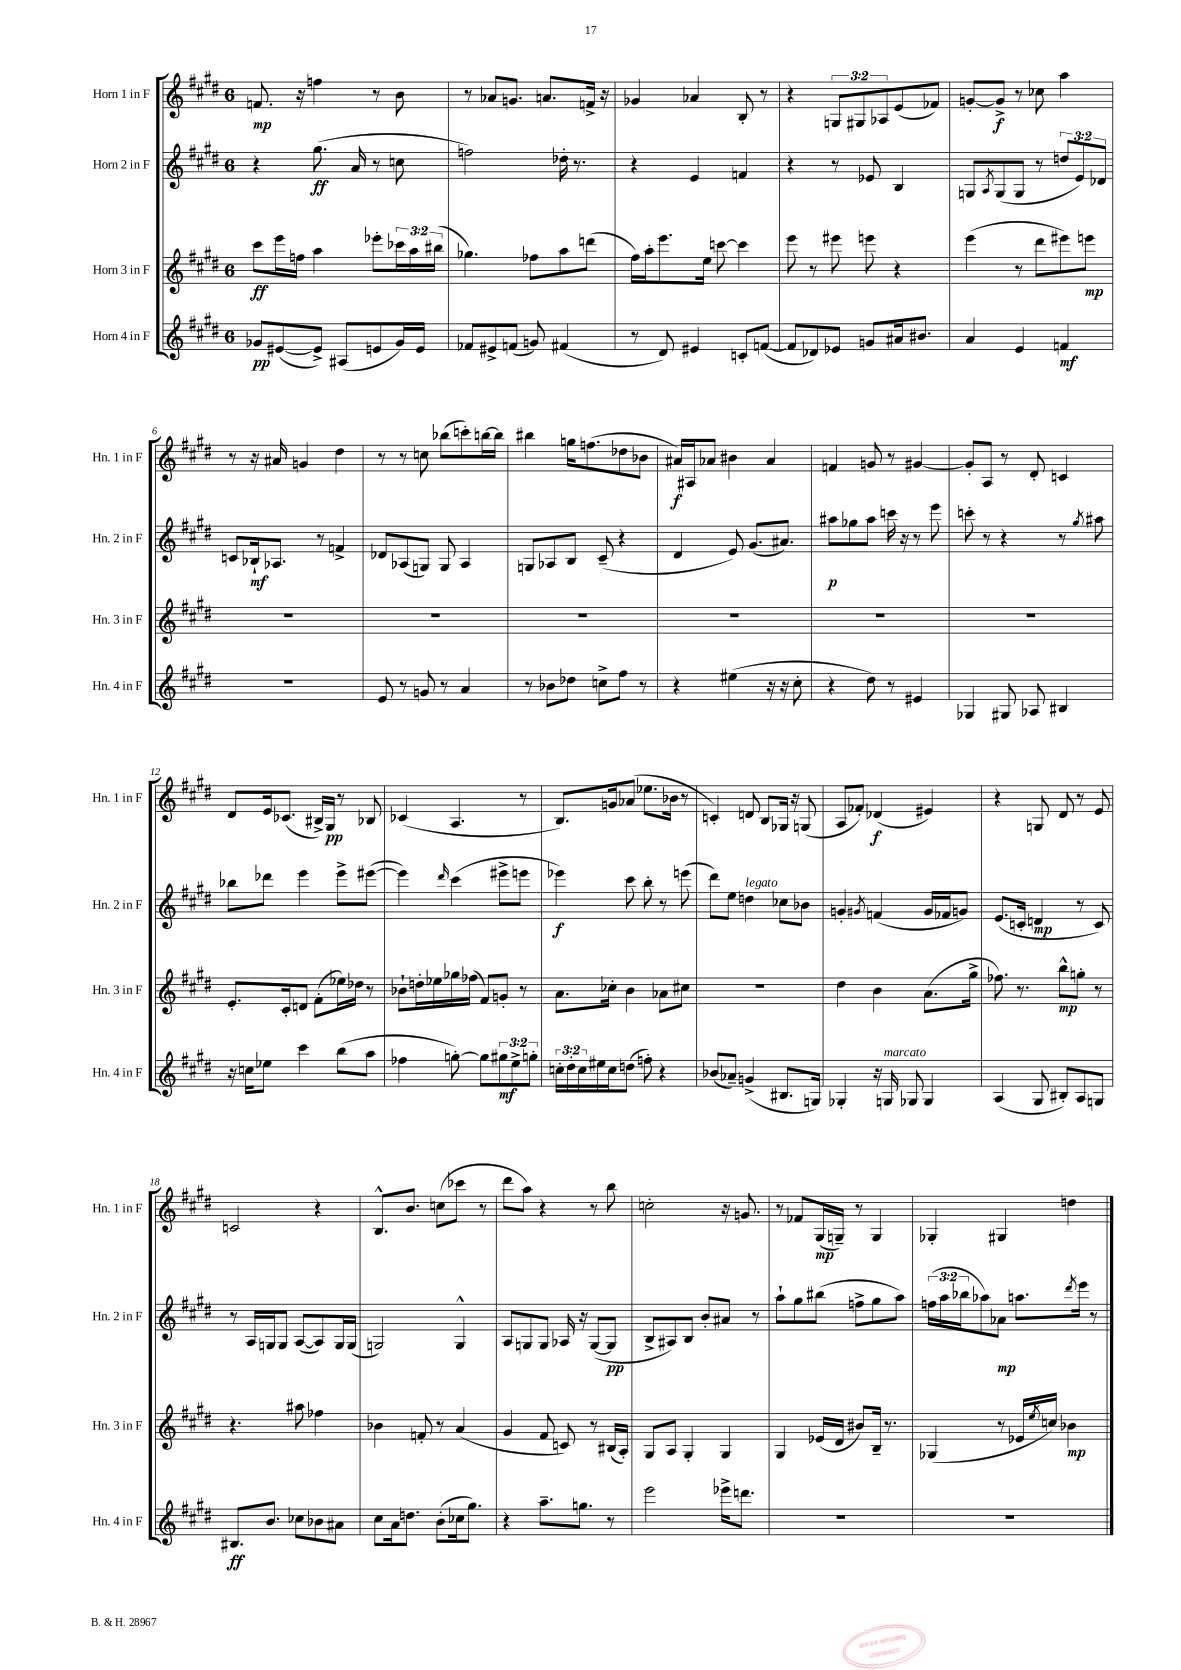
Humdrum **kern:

**kern	**dynam	**kern	**dynam	**kern	**dynam	**kern	**dynam
*part4	*part4	*part3	*part3	*part2	*part2	*part1	*part1
*staff4	*staff4	*staff3	*staff3	*staff2	*staff2	*staff1	*staff1
*I"Horn 4 in F	*	*I"Horn 3 in F	*	*I"Horn 2 in F	*	*I"Horn 1 in F	*
*I'Hn. 4 in F	*	*I'Hn. 3 in F	*	*I'Hn. 2 in F	*	*I'Hn. 1 in F	*
*clefG2	*	*clefG2	*	*clefG2	*	*clefG2	*
*k[f#c#g#d#]	*	*k[f#c#g#d#]	*	*k[f#c#g#d#]	*	*k[f#c#g#d#]	*
*M6/8	*	*M6/8	*	*M6/8	*	*M6/8	*
=1	=1	=1	=1	=1	=1	=1	=1
8g-X/L	pp	8ccc#\L	ff	4r	.	8.fn/	mp
([8e#X/	.	16eee\L	.	.	.	.	.
.	.	16ffn\JJ	.	.	.	16r	.
8e#^/J])	.	4aa\	.	(8.gg#\	ff	4ffn\	.
(8A#X/L	.	.	.	.	.	.	.
.	.	.	.	16a/	.	.	.
8en/	.	8eee-X'\L	.	8r	.	8r	.
16g-/L)	.	24ccc-X\L	.	8ccn\	.	8b\	.
.	.	24aa\	.	.	.	.	.
16e/JJ	.	.	.	.	.	.	.
.	.	(24bb#X\JJ	.	.	.	.	.
=2	=2	=2	=2	=2	=2	=2	=2
8f-X/L	.	4.gg-X\)	.	2ffn\)	.	8r	.
8e#X^/	.	.	.	.	.	8a-X/L	.
(8fn/J	.	.	.	.	.	8.gn/J	.
8gn/)	.	8ff-X\L	.	.	.	.	.
.	.	.	.	.	.	8.an/L	.
(4f#X/	.	8aa\	.	16dd-X'\	.	.	.
.	.	.	.	8.r	.	.	.
.	.	(8dddn\J	.	.	.	16fn^/Jk	.
.	.	.	.	.	.	16r	.
=3	=3	=3	=3	=3	=3	=3	=3
8r	.	16ff#\LL)	.	4r	.	4g-X/	.
.	.	16aa'\J	.	.	.	.	.
8d#/)	.	8.eee\	.	.	.	.	.
4e#X/	.	.	.	4e/	.	4a-X/	.
.	.	16ee\Jk	.	.	.	.	.
.	.	[8cccn\	.	.	.	.	.
8cn'/L	.	4ccc\]	.	4fn/	.	8B'/	.
([8fn/J	.	.	.	.	.	8r	.
=4	=4	=4	=4	=4	=4	=4	=4
8f/L]	.	8eee\	.	4r	.	4r	.
8d-X/)	.	8r	.	.	.	.	.
8e-X/J	.	8eee#X\	.	8r	.	12Gn/L	.
.	.	.	.	.	.	12G#X/	.
8gn/L	.	8eeen\	.	8e-X/	.	.	.
.	.	.	.	.	.	12A-X/	.
16a#X/k	.	4r	.	4B/	.	(8e/	.
8.b#X/J	.	.	.	.	.	.	.
.	.	.	.	.	.	8f-X/J)	.
=5	=5	=5	=5	=5	=5	=5	=5
4a/	.	(4eee\	.	8Gn/L	.	[8gn'/L	.
.	.	.	.	8qA/	.	.	.
.	.	.	.	(8G/	.	8g^/J]	f
4e/	.	8r	.	8G/J	.	8r	.
.	.	8ddd#\L	.	8r	.	8cc-X\	.
4fn/	mf	8eee#X\)	.	12ddn/L	.	4aa\	.
.	.	.	.	12e/)	.	.	.
.	.	8eeen\J	mp	.	.	.	.
.	.	.	.	12d-X/J	.	.	.
!!LO:LB:g=z
=6	=6	=6	=6	=6	=6	=6	=6
2.r	.	2.r	.	8cn/L	.	8r	.
.	.	.	.	16B-X`/k	mf	16r	.
.	.	.	.	8.A-X/J	.	16a#X/	.
.	.	.	.	.	.	4gn/	.
.	.	.	.	8r	.	.	.
.	.	.	.	4fn^/	.	4dd#\	.
=7	=7	=7	=7	=7	=7	=7	=7
8e/	.	2.r	.	8d-X/L	.	8r	.
8r	.	.	.	(8A-X/	.	8r	.
8gn/	.	.	.	8Gn/J)	.	8ccn\	.
8r	.	.	.	8G/	.	(8bb-X\L	.
4a/	.	.	.	4A-/	.	8cccn'\)	.
.	.	.	.	.	.	[16bbn\L	.
.	.	.	.	.	.	16bb\JJ]	.
=8	=8	=8	=8	=8	=8	=8	=8
8r	.	2.r	.	8Gn/L	.	4bb#X\	.
8b-X\L	.	.	.	8A-X/	.	.	.
8dd-X\J	.	.	.	8B/J	.	16ggn\KL	.
.	.	.	.	.	.	(8.ffn\	.
8ccn^\L	.	.	.	(8c#~/	.	.	.
8ff#\J	.	.	.	4r	.	8dd-X\	.
8r	.	.	.	.	.	8b-X\J	.
=9	=9	=9	=9	=9	=9	=9	=9
4r	.	2.r	.	4d#/	.	16a#X/LL)	f
.	.	.	.	.	.	16A#X/J	.
.	.	.	.	.	.	8a-X/J	.
(4ee#X\	.	.	.	8e/)	.	4b#X\	.
.	.	.	.	(8.g#/L	.	.	.
16r	.	.	.	.	.	4a-/	.
16r	.	.	.	8.a#X/J)	.	.	.
8cc#'\	.	.	.	.	.	.	.
=10	=10	=10	=10	=10	=10	=10	=10
4r	.	2.r	.	8aa#X\L	p	4fn/	.
.	.	.	.	8gg-X\	.	.	.
8dd#\)	.	.	.	8aa#\J	.	8gn/	.
8r	.	.	.	16cccn\	.	8r	.
.	.	.	.	16r	.	.	.
4e#X/	.	.	.	8r	.	[4g#X/	.
.	.	.	.	8eee\	.	.	.
=11	=11	=11	=11	=11	=11	=11	=11
4G-X/	.	2.r	.	8cccn'\	.	8g#'/L]	.
.	.	.	.	8r	.	8A/J	.
8G#X/	.	.	.	4r	.	8r	.
8A-X/	.	.	.	.	.	8d#'/	.
4B#X/	.	.	.	8r	.	4cn/	.
.	.	.	.	8qgg#/	.	.	.
.	.	.	.	8aa#X\	.	.	.
!!LO:LB:g=z
=12	=12	=12	=12	=12	=12	=12	=12
16r	.	8.e'/L	.	8bb-X\L	.	8d#/L	.
16ccn\KL	.	.	.	.	.	.	.
8ee-X\J	.	.	.	8ddd-X\J	.	16e/k	.
.	.	16c#'/k	.	.	.	(8.c-X/J	.
4ccc#\	.	8dn/J	.	4eee\	.	.	.
.	.	(8f#'\L	.	.	.	16B#X^/LL)	.
.	.	.	.	.	.	16G#/JJ	pp
(8bb\L	.	16ee-X\L)	.	8eee^\L	.	8r	.
.	.	16dd-X\JJ	.	.	.	.	.
8aa\J	.	8r	.	([8eee#X\J	.	8B-X/	.
=13	=13	=13	=13	=13	=13	=13	=13
4ff-X\	.	8b-X`\L	.	4eee#\])	.	(4c-X/	.
.	.	16ddn'\L	.	.	.	.	.
.	.	16ee-X\	.	.	.	.	.
.	.	.	.	16qqddd#/	.	.	.
[8ggn'\)	.	16gg-X\	.	(4ccc#\	.	4.A/	.
.	.	(16ff-X\JJ	.	.	.	.	.
8gg\L]	.	8f#/L)	.	.	.	.	.
12gg#X\	mf	8gn'/J	.	8eee#X^\L	.	.	.
12ee^\	.	.	.	.	.	.	.
.	.	8r	.	8eeen\J	.	8r	.
12ggn'\J	.	.	.	.	.	.	.
=14	=14	=14	=14	=14	=14	=14	=14
24ccn'\LL	.	8.a\L	.	4eee-X\)	f	8.B/L)	.
24dd#'\	.	.	.	.	.	.	.
24cc\	.	.	.	.	.	.	.
16ee#X\	.	.	.	.	.	.	.
16cc\J	.	16cc-X'\Jk	.	.	.	16gn/k	.
(8ddn\J	.	4b\	.	8ccc#\	.	(8a-X/J	.
8ffn'\)	.	.	.	8bb'\	.	8.ee-X\L	.
4r	.	8a-X\L	.	8r	.	.	.
.	.	.	.	.	.	16b-X\Jk	.
.	.	8cc#X\J	.	(8eeen\	.	8r	.
=15	=15	=15	=15	=15	=15	=15	=15
(8b-X/L	.	2.r	.	8ddd#\L)	.	4cn'/)	.
8a-X~/J)	.	.	.	8ee\J	.	.	.
!	!	!	!	!LO:TX:a:i:t=legato	!	!	!
(4gn^/	.	.	.	4ddn\	.	8dn/	.
.	.	.	.	.	.	8B/L	.
8.B#X/L	.	.	.	8cc-X\L	.	16G-X/Jk	.
.	.	.	.	.	.	16r	.
.	.	.	.	8b-X\J	.	(8Gn/	.
16Gn/Jk)	.	.	.	.	.	.	.
=16	=16	=16	=16	=16	=16	=16	=16
4G-X'/	.	4dd#\	.	4gn'/	.	8A/L	.
.	.	.	.	.	.	8f-X'/J)	.
.	.	.	.	8qg#X/	.	.	.
16r	.	4b\	.	(4fn/	.	(4d-X/	f
!LO:TX:a:i:t=marcato	!	!	!	!	!	!	!
16Gn/	.	.	.	.	.	.	.
8G-X/	.	.	.	.	.	.	.
4G-/	.	(8.a\L	.	16g#/LL	.	4e#X/)	.
.	.	.	.	16f-X/J	.	.	.
.	.	.	.	8gn/J)	.	.	.
.	.	16gg#^\Jk	.	.	.	.	.
=17	=17	=17	=17	=17	=17	=17	=17
(4A/	.	8.ff-X\)	.	(8.e/L	.	4r	.
.	.	8.r	.	16cn'/Jk	.	.	.
8G#/	.	.	.	4dn/	mp	8Gn/	.
8B#X'/L)	.	8bb^^\L	mp	.	.	8d#/	.
8A/	.	8ggn'\J	.	8r	.	8r	.
8Gn/J	.	8r	.	8c/)	.	8e/	.
!!LO:LB:g=z
=18	=18	=18	=18	=18	=18	=18	=18
8.B#X/L	ff	4.r	.	8r	.	2cn/	.
.	.	.	.	16A/LL	.	.	.
8.b/J	.	.	.	16Gn/J	.	.	.
.	.	.	.	8G/J	.	.	.
8cc-X\L	.	8aa#X\	.	([8A/L	.	.	.
8b-X\	.	4ff-X\	.	8A/])	.	4r	.
8a#X\J	.	.	.	16G/L	.	.	.
.	.	.	.	(16G/JJ	.	.	.
=19	=19	=19	=19	=19	=19	=19	=19
8cc#\L	.	4b-X\	.	2Gn/)	.	8.B^^/L	.
16a\k	.	.	.	.	.	.	.
8.ddn\J	.	.	.	.	.	8.b/J	.
.	.	8fn'/	.	.	.	.	.
(8b'\L	.	8r	.	.	.	(8ccn\L	.
16cc-X\k	.	(4a/	.	4G^^/	.	8ccc-X\J	.
8.gg#\J)	.	.	.	.	.	.	.
.	.	.	.	.	.	8r	.
=20	=20	=20	=20	=20	=20	=20	=20
4r	.	4g#/	.	8A/L	.	8ddd#\L	.
.	.	.	.	8Gn/	.	8aa\J)	.
8.aa~\L	.	8f#/	.	8G/J	.	4r	.
.	.	8cn/)	.	16A-X/	.	.	.
8.ggn\J	.	.	.	16r	.	.	.
.	.	8r	.	([8G/L	.	8r	.
8r	.	(16B#X/LL	.	8G/J]	pp	8bb\	.
.	.	16A'/JJ)	.	.	.	.	.
=21	=21	=21	=21	=21	=21	=21	=21
2eee\	.	8G#/L	.	8B^/L	.	2ccn'\	.
.	.	8A/J	.	8A#X/)	.	.	.
.	.	4G#'/	.	8B/J	.	.	.
.	.	.	.	8b'/L	.	.	.
16eee-X^\KL	.	4G#/	.	8a#X/J	.	16r	.
8.dddn\J	.	.	.	.	.	8.gn/	.
.	.	.	.	8r	.	.	.
=22	=22	=22	=22	=22	=22	=22	=22
2.r	.	4G#/	.	8aa`\L	.	8r	.
.	.	.	.	8gg#\	.	8f-X/L	.
.	.	(16e-X/LL	.	(8bb#X\J	.	(16G#/L	mp
.	.	16d#/JJ	.	.	.	16Gn~/JJ)	.
.	.	8b#X/L)	.	8ffn^\L	.	8r	.
.	.	16B~/Jk	.	8gg#\	.	4G/	.
.	.	8.r	.	.	.	.	.
.	.	.	.	8aa\J)	.	.	.
=23	=23	=23	=23	=23	=23	=23	=23
2.r	.	(4G-X/	.	(24ffn\LL	.	4G-X'/	.
.	.	.	.	24aa\	.	.	.
.	.	.	.	24bb-X\J	.	.	.
.	.	.	.	8aa-X\)	.	.	.
.	.	8r	.	8a-X\J	mp	4G#X/	.
.	.	16e-X/LL	.	8.aan\L	.	.	.
.	.	8qee/	.	.	.	.	.
.	.	16ccn/JJ)	.	.	.	.	.
.	.	4b-X\	mp	.	.	4ddn\	.
.	.	.	.	8qddd#/	.	.	.
.	.	.	.	16eee\Jk	.	.	.
.	.	.	.	8r	.	.	.
==	==	==	==	==	==	==	==
*-	*-	*-	*-	*-	*-	*-	*-
